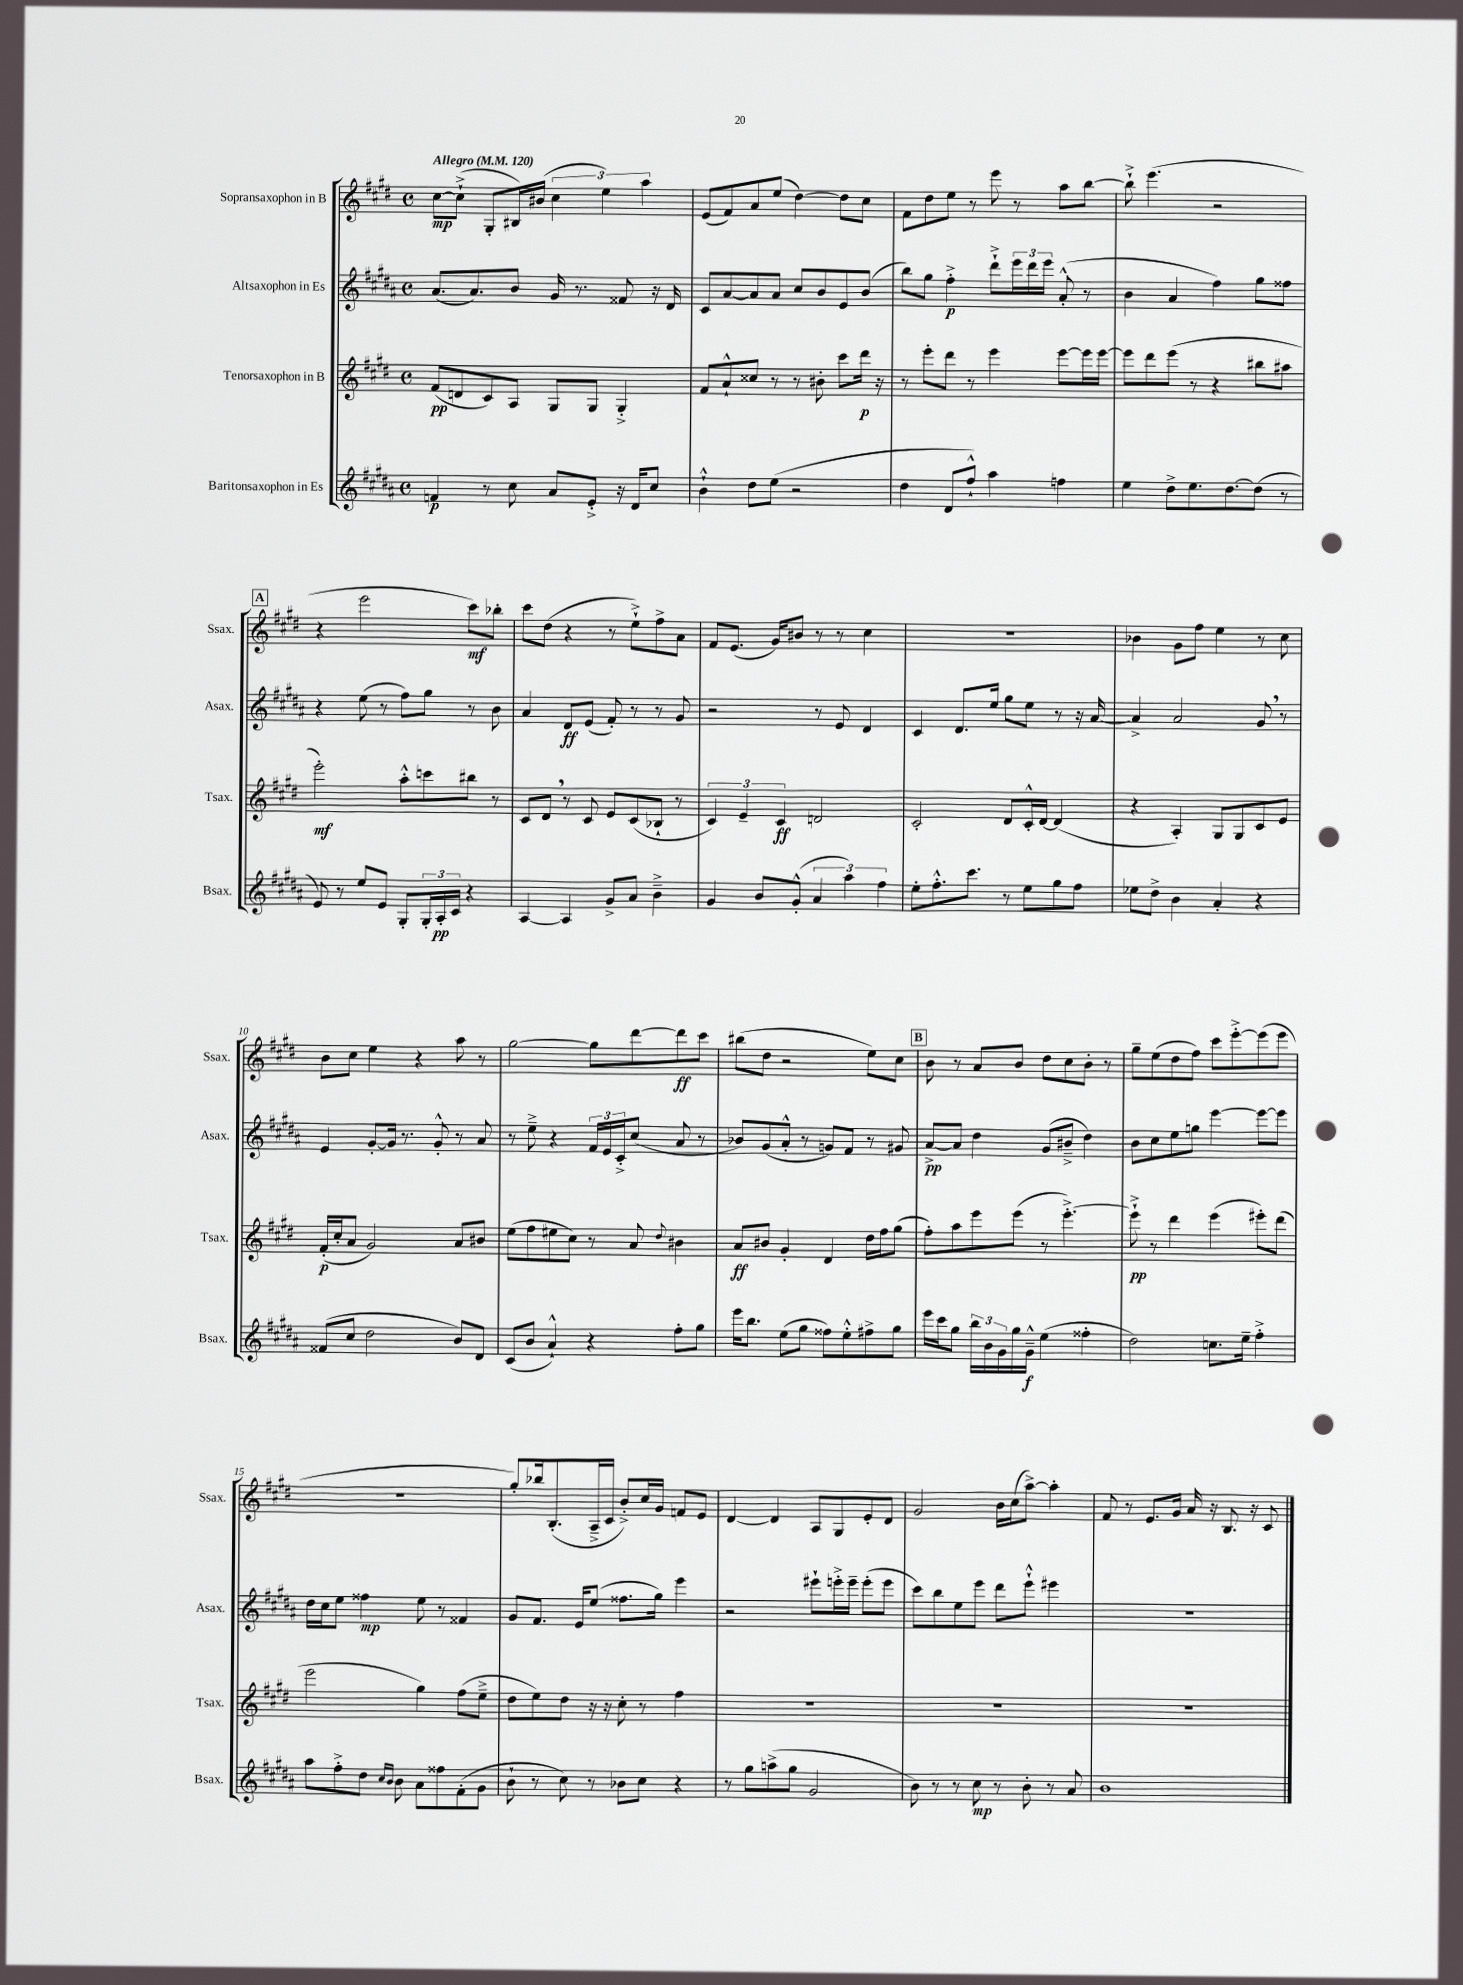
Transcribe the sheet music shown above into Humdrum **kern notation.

**kern	**kern	**kern	**kern
*staff4	*staff3	*staff2	*staff1
*clefG2	*clefG2	*clefG2	*clefG2
*k[f#c#g#d#a#]	*k[f#c#g#d#]	*k[f#c#g#d#a#]	*k[f#c#g#d#]
*M4/4	*M4/4	*M4/4	*M4/4
*met(c)	*met(c)	*met(c)	*met(c)
*MM120	*MM120	*MM120	*MM120
4f	(8f#	(8.a#	[8cc#
.	8d	.	(8cc#`^]
.	.	8.a#)	.
8r	8c#)	.	8G#'
8cc#	8A	8b	16B#)
.	.	.	(16b#
8a#	8G#	16g#	6cc#
.	.	8.r	.
8e'^	8G#	.	.
.	.	.	6ee)
16r	4G#'^	8f##	.
16d#	.	.	.
.	.	.	6aa
8cc#	.	16r	.
.	.	16d#	.
=	=	=	=
4b`^^	8f#	8c#	(8e
.	8a`^^	[8a#	8f#)
8dd#	8cc##	8a#]	8a
(8ee	8r	8a#	(8ee
2r	8r	8cc#	[4dd#)
.	8b#'	8b	.
.	8ccc#	8e	8dd#]
.	16ddd#	(8b	8cc#
.	16r	.	.
=	=	=	=
4dd#	8r	8bb)	8f#
.	8eee'	8gg#	8dd#
8d#	8ddd#	4ff#'^	8ee
8ff#`^^)	8r	.	8r
4aa#	4eee	8ddd#`^	8eee
.	.	24eee	8r
.	.	24ddd#	.
.	.	24eee	.
4ff	[8eee	(8a#'^^	8aa
.	16eee]	8r	[8bb
.	[16eee	.	.
=	=	=	=
4ee	8eee]	4b	8bb`^]
.	8ddd#	.	(4.eee
8dd#^	(8eee	4a#	.
8.ee	8r	.	.
.	4r	4ff#)	2r
[8.dd#	.	.	.
(8dd#]	8bb#	8gg#	.
8r	8aa#	8ff##	.
=	=	=	=
8e)	2eee')	4r	4r
8r	.	.	.
8ee	.	(8ee	2eee
8e	.	8r	.
8G#'	8aa'^^	8ff#)	.
24G#'	8ccc	8gg#	.
24A#'	.	.	.
24c#	.	.	.
4r	8bb#	8r	8ccc#)
.	8r	8b	8bb-'
=	=	=	=
[4A#	8c#	4a#	8ccc#
.	8d#	.	(8dd#
4A#]	8r	8d#	4r
.	8c#	(8e	.
8g#^	8e	8f#')	8r
8a#	(8c#	8r	8ee`^)
4b~^	8B-`	8r	8ff#^
.	8r	8g#	8a
=	=	=	=
4g#	6c#)	2r	8f#
.	.	.	(8.e
.	6e~	.	.
8b	.	.	.
.	.	.	16g#)
.	6c#	.	.
(8g#'^^	.	.	8b#
6a#	2d	8r	8r
.	.	8e	8r
6aa#)	.	.	.
.	.	4d#	4cc#
6ff#	.	.	.
=	=	=	=
8ee'	2c#'	4c#	1r
8.ff#'^^	.	.	.
.	.	8.d#	.
8.ccc#	.	.	.
.	.	16ee	.
8r	8d#	8gg#	.
8ee	16c#'^^	8ee	.
.	[16d#	.	.
8gg#	(4d#]	8r	.
8ff#	.	16r	.
.	.	[16a#	.
=	=	=	=
8ee-	4r	4a#^]	4b-
8dd#^	.	.	.
4b	4A')	2a#	8g#
.	.	.	8ff#
4a#'	8G#	.	4ee
.	8G#	.	.
4r	8c#	8g#	8r
.	8e	8r	8cc#
=	=	=	=
(8f##	(16f#'	4e	8b
.	16cc#'	.	.
8cc#	8a	.	8cc#
2dd#	2g#)	[8g#'	4ee
.	.	16g#]	.
.	.	8.r	.
.	.	.	4r
.	.	8g#'^^	.
8b)	8a	8r	8aa
8d#	8b#	8a#	8r
=	=	=	=
(8c#	(8ee	8r	[2gg#
8b	8ff#	8ee~^	.
4a#`^^)	8ee#	4r	.
.	8cc#)	.	.
4r	8r	24f#	8gg#]
.	.	24e	.
.	.	24c#'^	.
.	8a	(8cc#	[8ddd#
.	8qqdd#	.	.
8ff#'	4b#	8a#	8ddd#]
8gg#	.	8r	8ccc#
=	=	=	=
16eee	8a	8b-)	(8bb#
8.bb	.	.	.
.	8b#	(8g#	8dd#
(8ee	4g#'	8a#'^^	2r
8gg#	.	8r	.
8ff##)	4d#	8g)	.
8ee'^^	.	8f#	.
8ff#^	16dd#	8r	8ee)
.	16ff#	.	.
8gg#	(8gg#	8g#	8cc#
=	=	=	=
16eee	8ff#')	[8a#^	8b
16ccc#	.	.	.
8gg#	8aa	8a#]	8r
24bb	8eee	4dd#	8a
24b	.	.	.
24g#	.	.	.
16gg#	(8eee	.	8b
16g#~^^	.	.	.
(4ee	8r	(8g#	8dd#
.	[4.eee'^)	8b#~^	8cc#
4ff##'	.	4dd#)	8b'
.	.	.	8r
=	=	=	=
2dd#)	8eee`^]	8b	8gg#~
.	8r	8cc#	(8ee
.	4ddd#	8ee	8dd#
.	.	8gg	8ff#)
8.cc	(4eee	[4eee	8ccc#
.	.	.	[8eee'^
16ee~	.	.	.
4ff#'^	8eee#')	8eee_	(8eee]
.	(8ddd#	8eee]	8eee
=	=	=	=
8aa#	2eee	16dd#	1r
.	.	16cc#	.
8ff#'^	.	8ee	.
8dd#	.	4ff##	.
16qqcc#	.	.	.
16qqb	.	.	.
8b	.	.	.
8a#	4gg#)	8ee	.
8ff##	.	8r	.
(8f#'	(8ff#	4f##	.
8g#	8ee~^	.	.
=	=	=	=
8b`	8dd#	8g#	8gg#')
8r	8ee)	8.f#	16bb-
.	.	.	(8.B'
8cc#)	8dd#	.	.
.	.	16e	.
8r	16r	(8ee	16A~^
.	16r	.	16c#
8b-	8cc#'	8.ff##	8b'^)
8cc#	8r	.	16cc#
.	.	16gg#)	16g#
4r	4ff#	4eee	8f
.	.	.	8e
=	=	=	=
8r	1r	2r	[4d#
8gg#	.	.	.
(8aa^	.	.	4d#]
8gg#	.	.	.
2g#	.	8eee#`	8A
.	.	16eee'^	8G#
.	.	16eee~	.
.	.	(8eee'	8e'
.	.	8eee	8d#
=	=	=	=
8b)	1r	8ccc#)	2g#
8r	.	8bb	.
8r	.	8ee	.
8cc#	.	8eee	.
8r	.	8ddd#	16b
.	.	.	(16cc#
8b'	.	8eee`^^	[8aa^)
8r	.	4eee#	4aa']
8a#	.	.	.
=	=	=	=
1b	1r	1r	8f#
.	.	.	8r
.	.	.	8.e
.	.	.	16g#
.	.	.	16a
.	.	.	16r
.	.	.	8.B
.	.	.	16r
.	.	.	8c#
==	==	==	==
*-	*-	*-	*-
